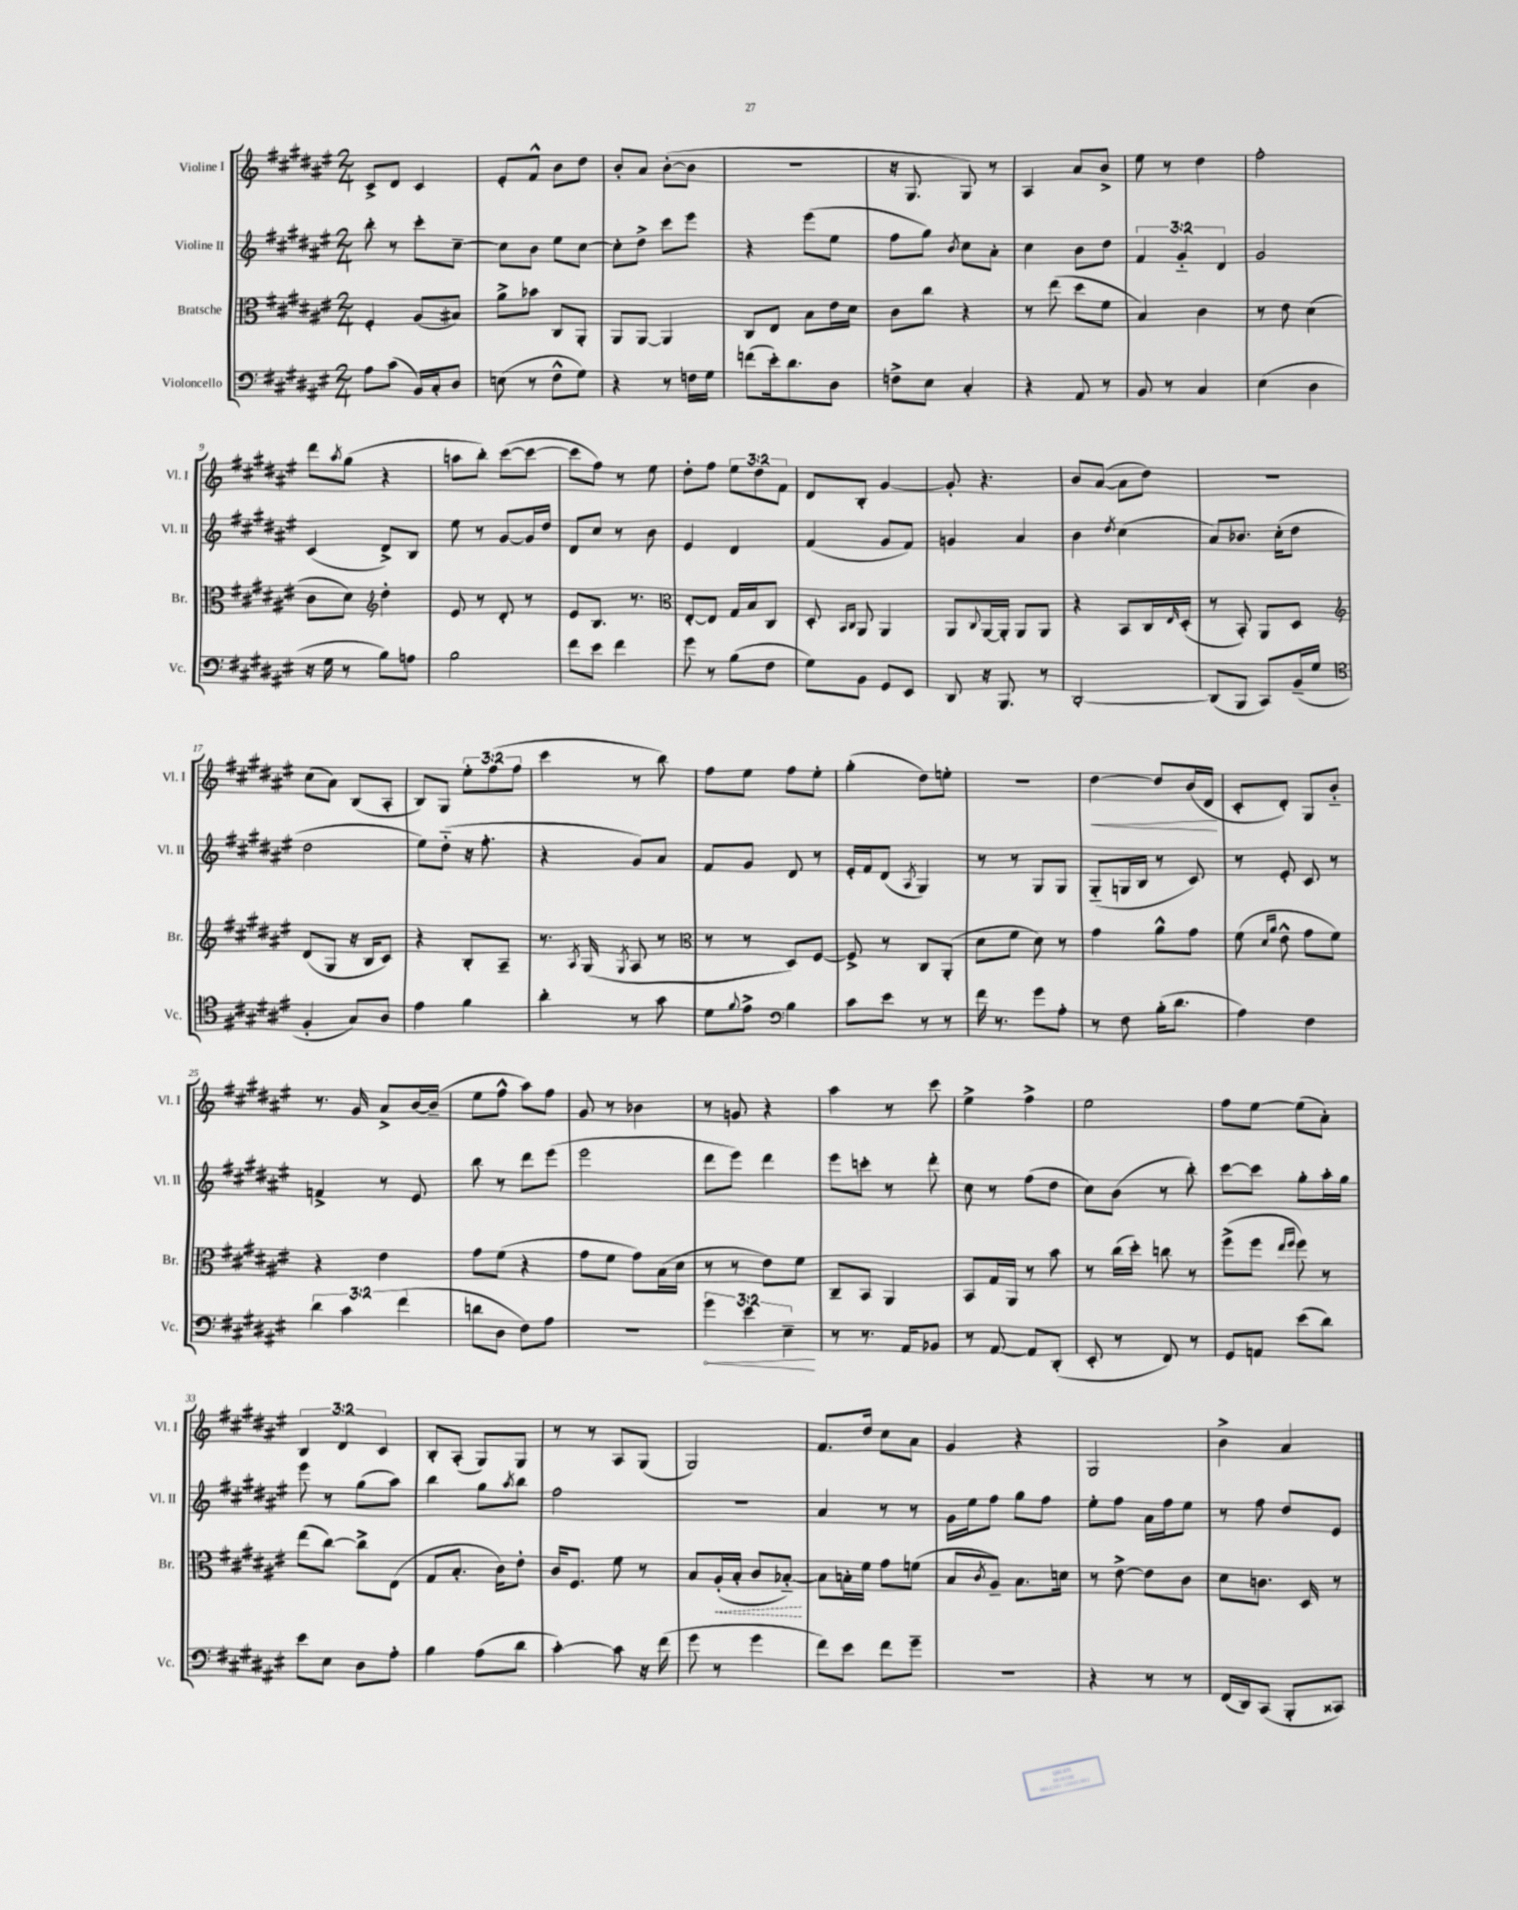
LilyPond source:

<<
\new StaffGroup <<
\new Staff = "s0" \with { instrumentName = "Violine I" shortInstrumentName = "Vl. I" } {
    \clef treble \key fis \major \numericTimeSignature \time 2/4 \override Staff.TupletNumber.text = #tuplet-number::calc-fraction-text
    cis'8-> dis'8 cis'4 |
    eis'8-. fis'8-^ b'8 dis''8 |
    b'8-. ais'8 b'8~-.( b'8 |
    R2 |
    r16 gis8. gis8) r8 |
    ais4 ais'8 b'8-> |
    eis''8 r8 dis''4 |
    fis''2-. |
    dis'''8 \acciaccatura { ais''8 } gis''8( r4 |
    a''8 b''8-.) cis'''8~( cis'''8~ |
    cis'''8 fis''8) r8 eis''8 |
    dis''8-. fis''8 \tuplet 3/2 { eis''8 dis''8 fis'8 } |
    dis'8 b8-. gis'4~ |
    gis'8-. r4. |
    b'8 ais'8~( ais'8 dis''8) |
    R2 |
    cis''8( ais'8) b8( ais8-. |
    b8) gis8 \tuplet 3/2 { eis''8-. fis''8( fis''8 } |
    cis'''4 r8 b''8) |
    fis''8 eis''8 fis''8 eis''8-. |
    gis''4-.( dis''8) e''8-. |
    r2 |
    dis''4~\< dis''8 b'16( dis'16\! |
    cis'8-. dis'8-.) gis8 b'8-_ |
    r8. gis'16 ais'8-> b'16~ b'16--( |
    eis''8 fis''8-^ ais''8) fis''8 |
    gis'8 r8 bes'4 |
    r8 g'8 r4 |
    ais''4 r8 cis'''8 |
    eis''4-> fis''4-> |
    eis''2 |
    fis''8 eis''8~ eis''8( ais'8-.) |
    \tuplet 3/2 { b4 dis'4 cis'4 } |
    b8-. ais8-.( gis8) gis8 |
    r8 r8 ais8 gis8( |
    gis2) |
    fis'8. dis''16 cis''8 ais'8 |
    gis'4 r4 |
    gis2 |
    b'4-> ais'4 \bar "|." |
}
\new Staff = "s1" \with { instrumentName = "Violine II" shortInstrumentName = "Vl. II" } {
    \clef treble \key fis \major \numericTimeSignature \time 2/4 \override Staff.TupletNumber.text = #tuplet-number::calc-fraction-text
    b''8-. r8 cis'''8-. cis''8~-- |
    cis''8 b'8 eis''8 cis''8~ |
    cis''8-. dis''8-> cis'''8 eis'''8 |
    r4 eis'''8( eis''8 |
    fis''8 gis''8) \acciaccatura { b'8 } cis''8 ais'8-. |
    cis''4 b'8 dis''8 |
    \tuplet 3/2 { fis'4 gis'4-_ dis'4 } |
    gis'2 |
    cis'4( dis'8->) b8 |
    eis''8 r8 gis'8~ gis'16 dis''16 |
    dis'8 cis''8 r8 b'8 |
    eis'4 dis'4 |
    fis'4( gis'8 fis'8) |
    g'4 ais'4 |
    b'4 \acciaccatura { dis''8 } cis''4( |
    ais'8) bes'8. cis''16-.( dis''8 |
    dis''2 |
    eis''8) dis''8-_( r16 fis''8.-. |
    r4 gis'8) ais'8 |
    fis'8 gis'8 dis'8 r8 |
    eis'16-. fis'16 dis'8( \acciaccatura { ais8 } gis4) |
    r8 r8 gis8 gis8 |
    gis8-_( g16 b16 r8 cis'8) |
    r8 eis'8-. cis'8 r8 |
    f'4-> r8 eis'8 |
    b''8 r8 dis'''8 eis'''8( |
    eis'''2 |
    dis'''8 eis'''8) dis'''4 |
    eis'''8 c'''8-. r8 dis'''8-. |
    cis''8 r8 fis''8( dis''8 |
    cis''8) b'8( r8 b''8-.) |
    cis'''8~ cis'''8 gis''8-. ais''16-. gis''16 |
    eis'''8 r8 gis''8( ais''8) |
    b''4 gis''8 \acciaccatura { ais''8 } b''8 |
    fis''2 |
    r2 |
    ais'4 r8 r8 |
    gis'16 eis''16 fis''8 gis''8 fis''8 |
    eis''8-. fis''8 ais'16 fis''16 eis''8 |
    r8 fis''8 dis''8 eis'8 \bar "|." |
}
\new Staff = "s2" \with { instrumentName = "Bratsche" shortInstrumentName = "Br." } {
    \clef alto \key fis \major \numericTimeSignature \time 2/4
    fis4-. ais8( bis8) |
    ais'8-> bes'8 cis8 ais,8-. |
    ais,8 ais,8~ ais,4 |
    cis8 eis8 b8 eis'16 dis'16 |
    cis'8 cis''8 r4 |
    r8 eis''8( dis''8 fis'8 |
    b4) cis'4 |
    r8 eis'8 dis'4( |
    cis'8 dis'8) \clef treble dis''4-. |
    eis'8 r8 dis'8-. r8 |
    eis'8 b8. r8. |
    \clef alto eis8~-. eis8 gis16 b16 cis8 |
    dis8-. \grace { b,16 cis16 } ais,8 ais,4 |
    ais,8 \appoggiatura { cis8 } ais,16~ ais,16-. ais,8 ais,8 |
    r4 b,8 cis16 \grace { eis16 } dis16-.( |
    r8 b,8-.) ais,8 dis8 |
    \clef treble dis'8( gis8 r16 b16 cis'8) |
    r4 b8-. ais8-- |
    r8. \acciaccatura { ais8 } gis16( \acciaccatura { gis8 } ais8 r8 |
    \clef alto r8 r8 dis8) fis8~ |
    fis8-> r8 cis8 ais,8-.( |
    dis'8 fis'8 dis'8) r8 |
    gis'4 ais'8-^ gis'8 |
    fis'8( \grace { dis'16 ais'16 } eis'8-^ gis'8 fis'8) |
    r4 eis'4 |
    gis'8 fis'8( r4 |
    gis'8 fis'8 gis'8) b16( dis'16 |
    r8 r8 eis'8) fis'8 |
    cis8-- b,8 ais,4 |
    b,8 gis16 ais,16 r8 b'8 |
    r8 cis''16( dis''16-.) c''8 r8 |
    fis''8->( fis''8 \grace { eis''16 fis''16 } fis''8) r8 |
    eis''8( cis''8~) cis''8-> eis8( |
    gis8 b8.-. cis'16) eis'8-. |
    cis'16 fis8. fis'8 r8 |
    b8 \once \override Hairpin.style = #'dashed-line ais16-.\<( b16-. cis'8 bes8~-_\!) |
    bes8 b16-. fis'16 gis'8 f'8( |
    b8 \acciaccatura { cis'8 } ais8--) b8. d'16 |
    r8 eis'8~-> eis'8 cis'8 |
    dis'8 c'8. dis16 r8 \bar "|." |
}
\new Staff = "s3" \with { instrumentName = "Violoncello" shortInstrumentName = "Vc." } {
    \clef bass \key fis \major \numericTimeSignature \time 2/4 \override Staff.TupletNumber.text = #tuplet-number::calc-fraction-text
    ais8 cis'8( b,16) cis16-. dis8 |
    e8( r8 fis8-^ gis8) |
    r4 r8 f16 gis16 |
    f'8( eis'16-.) dis'8. dis8 |
    f8-> eis8 cis4-. |
    r4 ais,8 r8 |
    b,8 r8 cis4 |
    eis4( dis4 |
    r16 gis16 r8 b8) a8 |
    b2 |
    fis'8 eis'8 fis'4 |
    gis'8 r8 b8( fis8 |
    gis8) b,8 gis,8 eis,8 |
    dis,8 r16 b,,8. r8 |
    dis,2~-. |
    dis,8( b,,8 cis,8) b,16--( gis16 |
    \clef tenor fis4-. gis8) ais8 |
    eis'4 fis'4 |
    ais'4-. r8 gis'8 |
    dis'8 \appoggiatura { fis'8 } eis'8-> \clef bass b4 |
    cis'8 eis'8 r8 r8 |
    fis'16 r8. gis'8 ais8-. |
    r8 fis8 b16-.( dis'8. |
    ais4) fis4 |
    \tuplet 3/2 { dis'4 cis'4 fis'4( } |
    d'8 dis8 fis8) ais8 |
    R2 |
    \tuplet 3/2 { \once \override Hairpin.circled-tip = ##t gis'4\< eis'4 eis4--\! } |
    r8 r8. ais,16 bes,8 |
    r8 ais,8~ ais,8 dis,8-.( |
    eis,8-. r8 fis,8) r8 |
    gis,8 a,8 eis'8( dis'8) |
    eis'8 eis8 dis8 ais8-. |
    b4 ais8( dis'8 |
    cis'4~-.) cis'8 r16 fis'16( |
    gis'8 r8 gis'4 |
    fis'8) eis'8 fis'8 gis'8-- |
    R2 |
    r4 r8 r8 |
    fis,16( dis,16) cis,8( b,,8-. cisis,8) \bar "|." |
}
>>
>>
